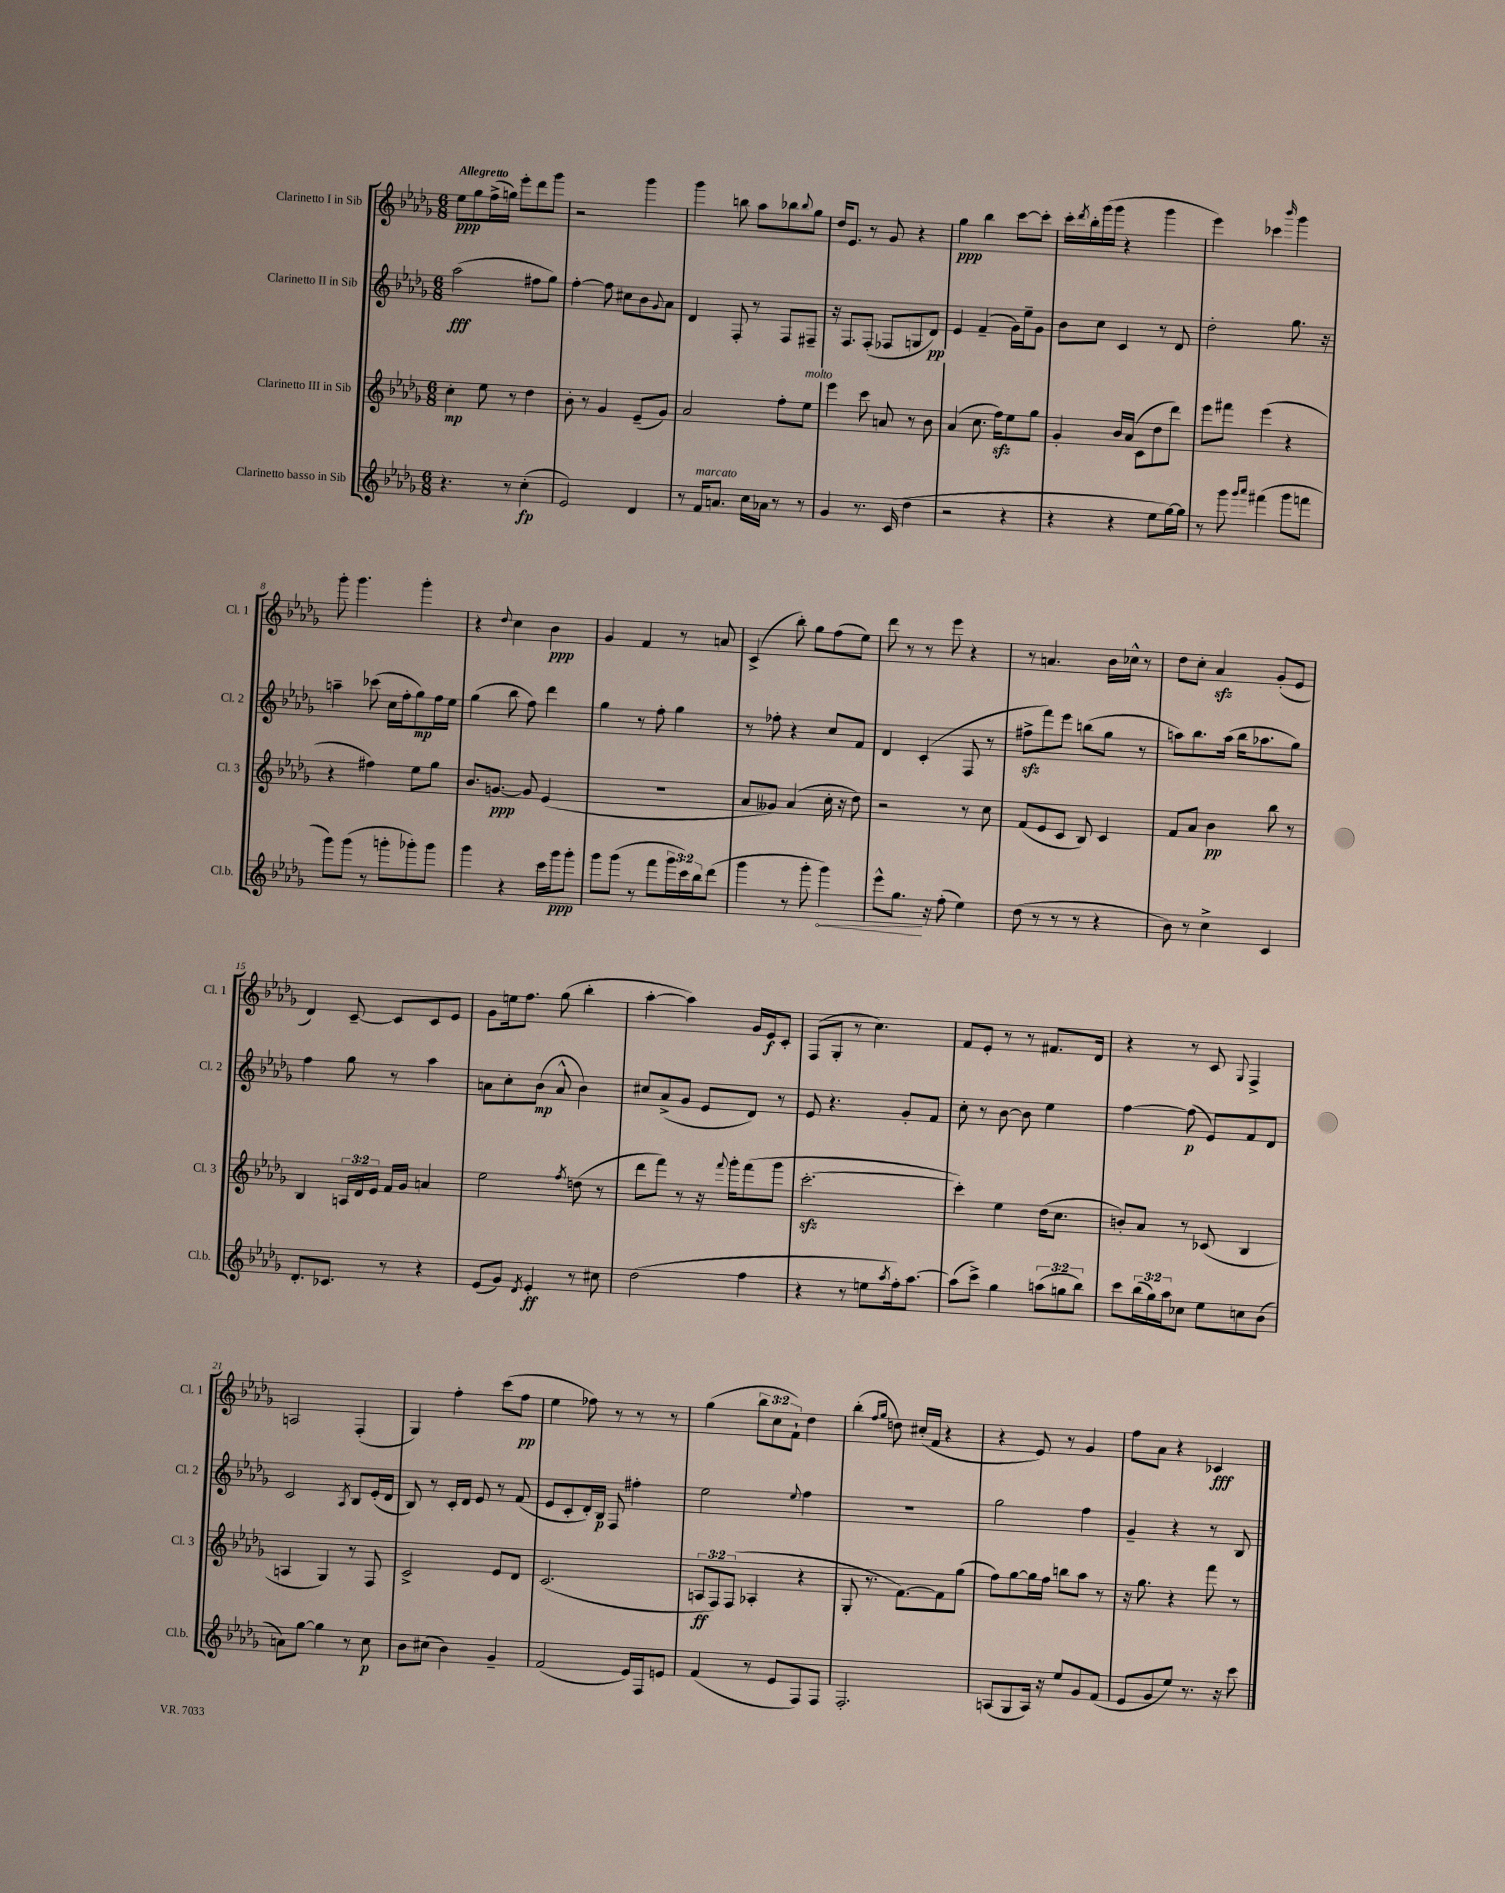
<<
\new StaffGroup <<
\new Staff = "s0" \with { instrumentName = "Clarinetto I in Sib" shortInstrumentName = "Cl. 1" } {
    \clef treble \key des \major \numericTimeSignature \time 6/8 \override Staff.TupletNumber.text = #tuplet-number::calc-fraction-text \tempo "Allegretto"
    ees''8\ppp ges''8 f''16->( g''16) ees'''8-. des'''8 ges'''8 |
    r2 ges'''4 |
    ges'''4 b''8 aes''8 bes''8 \appoggiatura { bes''8 } ges''8 |
    des''16 ees'8. r8 ges'8 r4 |
    ges''4\ppp bes''4 c'''8~ c'''8-. |
    c'''16-. \acciaccatura { des'''8 } bes''16-. ges'''16( ges'''16 r4 ges'''4 |
    ees'''4) ces'''4 \grace { bes'''16 } ges'''4 |
    ges'''8-. ges'''4. ges'''4-. |
    r4 \appoggiatura { des''8 } c''4 bes'4\ppp |
    ges'4 f'4 r8 a'8 |
    c'4->( bes''8-.) ges''8 f''8( ees''8) |
    des'''8 r8 r8 ees'''8 r4 |
    r8 a'4. bes'16 ces''16-^ r8 |
    des''8 c''8-. aes'4\sfz ges'8-.( ees'8 |
    des'4) c'8~-- c'8 c'8 ees'8 |
    ges'8 e''16 f''8. ges''8( bes''4-. |
    aes''4~-. aes''4) ges'16 ees'16\f c'8-. |
    f8( ges8-. r8 c''4.) |
    f'8 ees'8-. r8 r8 fis'8. des'16 |
    r4 r8 c'8 \appoggiatura { ges8 } f4-> |
    a2 f4-.( |
    ges4) f''4-. c'''8( f''8\pp |
    ees''4 fes''8) r8 r8 r8 |
    ges''4( \tuplet 3/2 { bes''8 c''8 f'8-!) } des''4 |
    bes''4-.( \grace { f''16 ges''16 } d''8) cis''16-.( f'16 r4 |
    r4 ees'8) r8 ges'4 |
    f''8 aes'8 r4 ces'4\fff \bar "|." |
}
\new Staff = "s1" \with { instrumentName = "Clarinetto II in Sib" shortInstrumentName = "Cl. 2" } {
    \clef treble \key des \major \numericTimeSignature \time 6/8
    aes''2\fff( fis''8 ges''8) |
    f''4~-. f''8 cis''8 bes'8 \appoggiatura { ges'8 } aes'8 |
    des'4 f8-. r8 f8 fis8-- |
    r16 f8. f8-.( fes8 g8 des'8\pp) |
    ees'4 f'4--( ges'16) ees''16-- ges'8 |
    bes'8 c''8 c'4 r8 des'8 |
    des''2-. ges''8. r16 |
    a''4-- ces'''8( c''16 f''16-. ges''8\mp) f''16 ees''16 |
    ges''4( bes''8 f''8) des'''4 |
    ges''4 r8 f''8-. ges''4 |
    r8 fes''8-. r4 c''8 f'8 |
    des'4 c'4-.( f8 r8 |
    fis''8->\sfz f'''8) ees'''8 b''8( ges''8 r8 |
    a''8) bes''8. a''16( bes''16 aes''8. ges''8) |
    f''4 ges''8 r8 aes''4 |
    a'8 c''8-. bes'8\mp( a'8-^ bes'4) |
    cis''8 aes'8->( ges'8 ees'8 des'8) r8 |
    ees'8 r4. ges'8-. f'8 |
    c''8-. r8 bes'8~ bes'8 ees''4 |
    f''4~ f''8\p( ees'8) f'8 des'8 |
    c'2 \acciaccatura { aes8 } bes8 ees'16-.( des'16 |
    bes8) r8 c'16-. des'16 ees'8 r8 f'8( |
    ees'8 c'8-. des'16-.) bes16\p f8 fis''4-. |
    ees''2 \appoggiatura { ees''8 } f''4 |
    R2. |
    ges''2 f''4 |
    ges'4-- r4 r8 bes8 \bar "|." |
}
\new Staff = "s2" \with { instrumentName = "Clarinetto III in Sib" shortInstrumentName = "Cl. 3" } {
    \clef treble \key des \major \numericTimeSignature \time 6/8 \override Staff.TupletNumber.text = #tuplet-number::calc-fraction-text
    c''4-.\mp ees''8 r8 des''4 |
    bes'8-. r8 ges'4 ees'8--( ges'8) |
    aes'2 f''8-. ees''8^\markup { \italic "molto" } |
    ees'''4 c'''8 a'8 r8 bes'8 |
    aes'4( c''8. f''16\sfz) ees''8 ges''8 |
    ges'4-. bes'16 aes'16( c'8 des''8 des'''8) |
    ees'''8 fis'''8 ees'''4( r4 |
    r4 fis''4) ees''8 ges''8 |
    bes'8. g'8.~\ppp g'8 ees'4( |
    R2. |
    aes'8 geses'8) aes'4( c''16-. r16 des''8) |
    r2 r8 c''8 |
    f'8( ees'8 c'8 bes8) c'4 |
    f'8 aes'8 bes'4\pp bes''8 r8 |
    bes4 \tuplet 3/2 { a16 des'16 ees'16 } f'16 ges'16 a'4 |
    ees''2 \acciaccatura { f''8 } d''8( r8 |
    des'''8 f'''8) r8 r16 \appoggiatura { f'''8 } ges'''16-. f'''8( ges'''8 |
    c'''2.~-.\sfz |
    c'''4-.) ees''4 des''16( c''8. |
    b'8-.) aes'8 r8 ces'8( bes4 |
    a4 ges4) r8 f8 |
    c'2-> ees'8 des'8 |
    c'2.( |
    \tuplet 3/2 { a8\ff f8) f8( } aes4-. r4 |
    ges8-. r8. f'8.~) f'8 ges''8( |
    f''8) ges''8~ ges''16 f''16 b''8 aes''8 r8 |
    r16 ges''8. r4 f'''8 r8 \bar "|." |
}
\new Staff = "s3" \with { instrumentName = "Clarinetto basso in Sib" shortInstrumentName = "Cl.b." } {
    \clef treble \key des \major \numericTimeSignature \time 6/8 \override Staff.TupletNumber.text = #tuplet-number::calc-fraction-text
    r4. r8 c''4-.\fp( |
    ees'2) des'4 |
    r8 f'16^\markup { \italic "marcato" } a'8. c''16 aes'16 r8 r8 |
    ges'4 r8. c'16( des''4 |
    r2 r4 |
    r4 r4 ees''8 ges''16~) ges''16 |
    r8 ges'''8 \grace { ges'''16 aes'''16 } fis'''4( ges'''8 f'''8 |
    ges'''8) ges'''8( r8 g'''8-. ges'''8-.) ges'''8 |
    ges'''4 r4 c'''16 ges'''16\ppp ges'''8-. |
    ges'''8 ges'''8( r8 f'''8 \tuplet 3/2 { ges'''16 c'''16) bes''16 } des'''8( |
    ges'''4 r8 ges'''8-. \once \override Hairpin.circled-tip = ##t ges'''4\<) |
    ees'''8-^ ges''8.\! r16 f''8-.( ees''4) |
    des''8( r8 r8 r8 r4 |
    bes'8) r8 c''4-> c'4 |
    des'8.-. ces'8. r8 r4 |
    ees'8( ges'8) \acciaccatura { des'8 } ees'4-.\ff r8 cis''8 |
    des''2( f''4 |
    r4 r8 e''8 \acciaccatura { aes''8 } f''16-.) aes''8.~ |
    aes''8( c'''8->) ges''4 \tuplet 3/2 { a''8( g''8 bes''8) } |
    c'''8 \tuplet 3/2 { bes''16( ges''16) aes''16 } ces''8 ees''8 c''8 bes'8( |
    a'8) ges''8~ ges''4 r8 c''8\p |
    bes'8 cis''8( bes'4) ges'4-- |
    f'2( ees'16) f16 e'8 |
    f'4( r8 ees'8 f8) f8 |
    f2.-. |
    a8( ges8 a16) r16 ees''8 ges'8 f'8( |
    ees'8 ges'8 ees''8) r8. r16 c'''8 \bar "|." |
}
>>
>>
